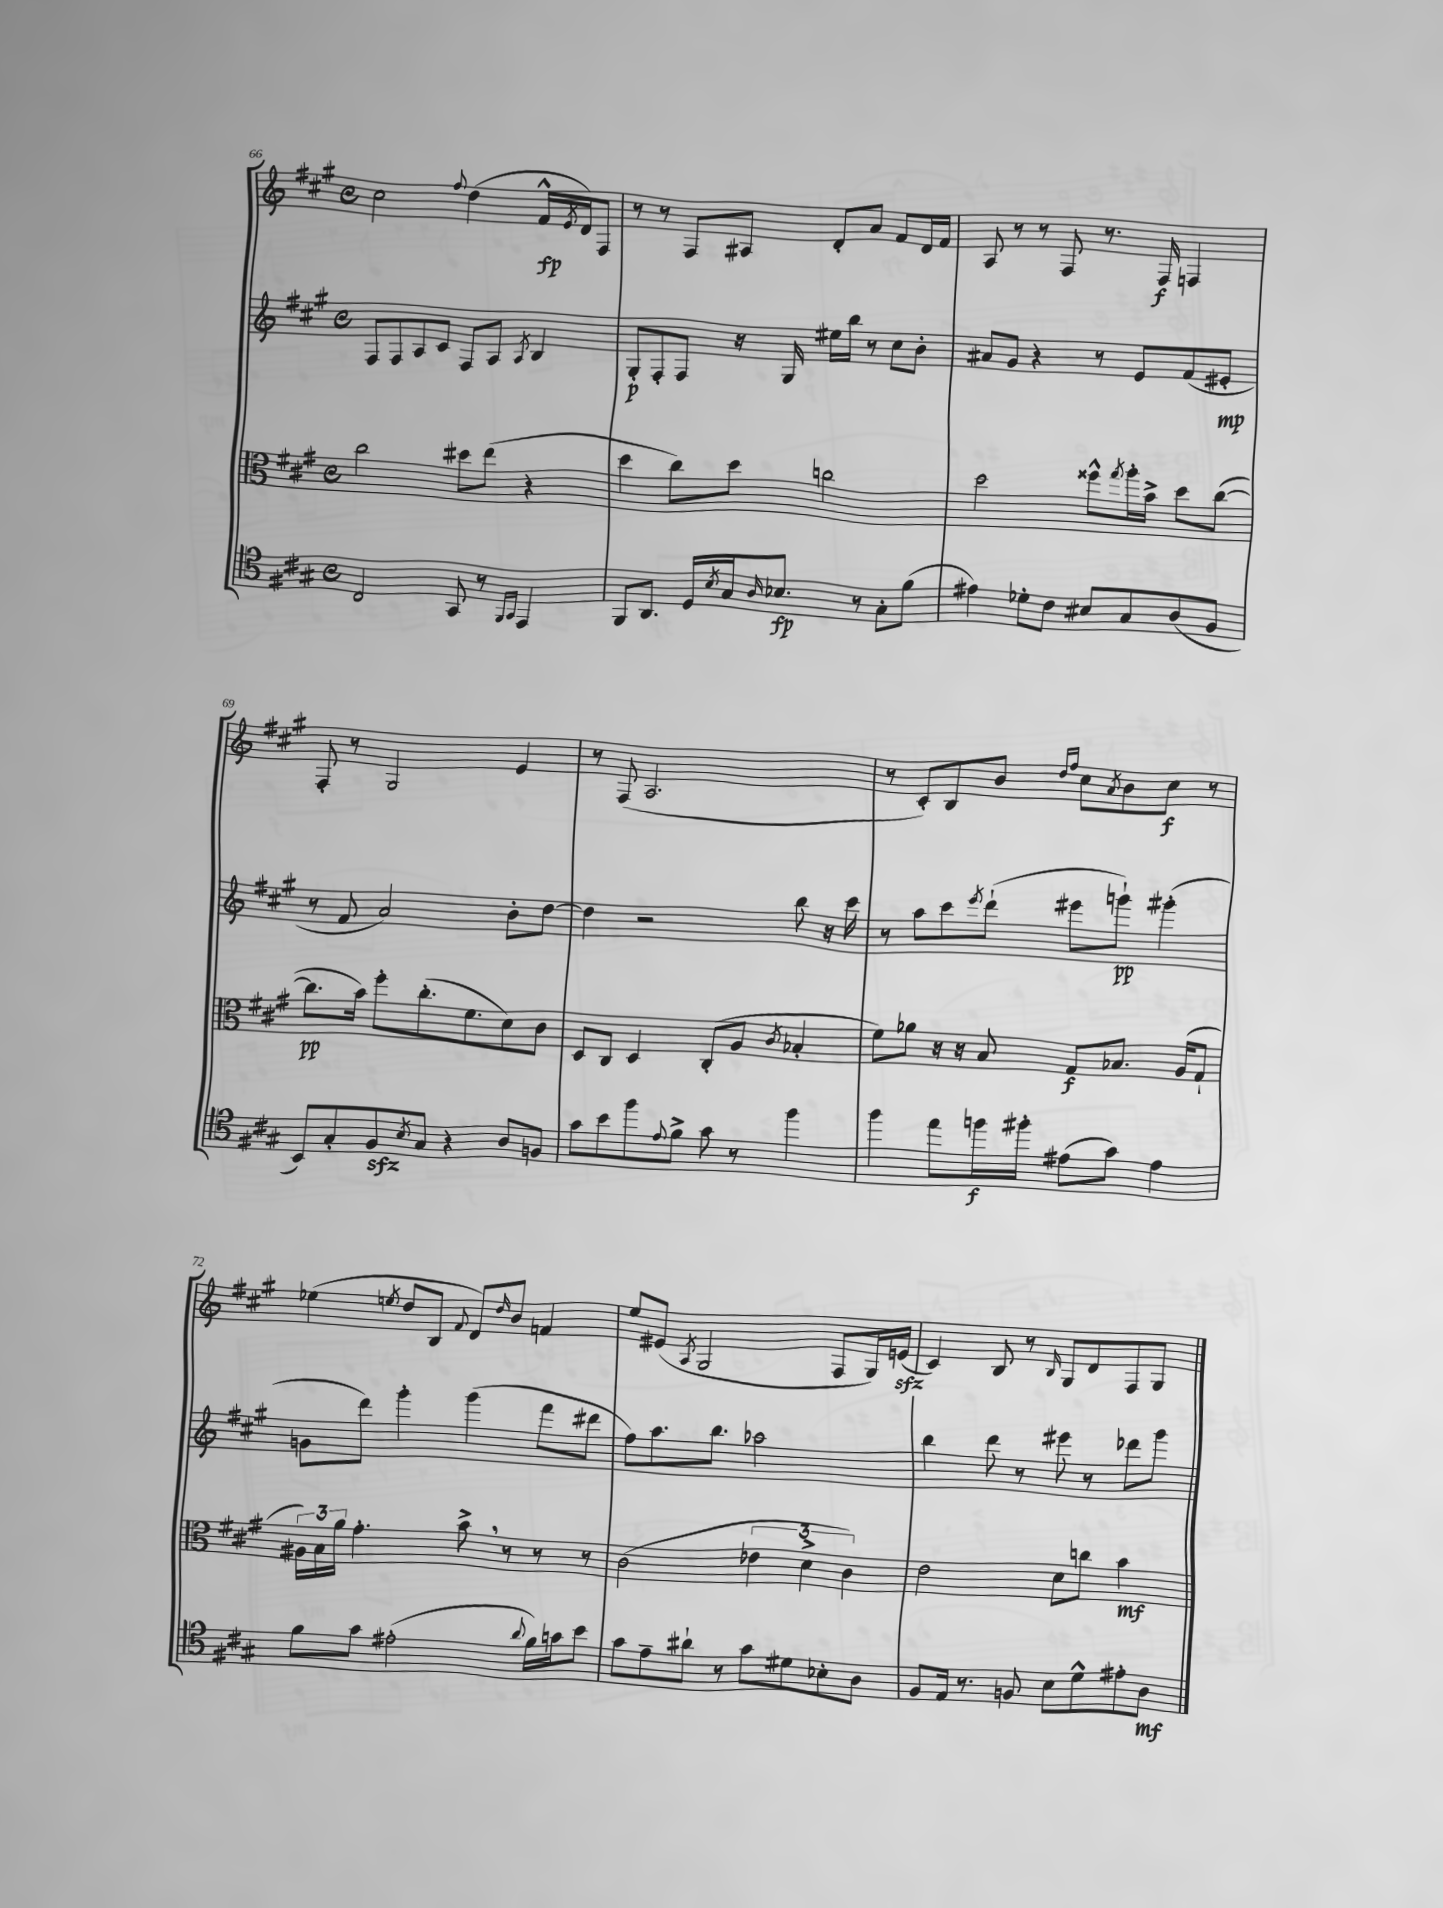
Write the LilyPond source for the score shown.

<<
\new StaffGroup <<
\new Staff = "s0" {
    \clef treble \key a \major \defaultTimeSignature \time 4/4
    cis''2 \appoggiatura { fis''8 } d''4( fis'16-^\fp \acciaccatura { e'8 } d'16) fis8 |
    r8 r8 fis8 ais8 d'8-. a'8 fis'8 d'16 fis'16 |
    a8 r8 r8 fis8 r8. fis16\f f4 |
    fis8-. r8 gis2 e'4 |
    r8 fis8( a2. |
    r8 cis'8-.) b8 b'8 \grace { d''16 fis''16 } cis''8 \acciaccatura { a'8 } b'8 cis''8\f r8 |
    ees''4( \acciaccatura { e''8 } d''8 b8 \appoggiatura { fis'8 } d'8) \grace { d''16 } b'8 f'4 |
    e''8 eis'8( \acciaccatura { a8 } gis2 fis8 gis16) e'16\sfz( |
    cis'4) b8 r8 \grace { b16 } gis8 d'8 fis8 gis8 \bar "|." |
}
\new Staff = "s1" {
    \clef treble \key a \major \defaultTimeSignature \time 4/4
    fis8 fis8 a8 cis'8 fis8 a8 \acciaccatura { a8 } b4 |
    gis8-.\p fis8-. fis8 r16 gis16 eis''16 b''16 r8 cis''8 b'8-. |
    ais'8 gis'8 r4 r8 e'8 fis'8( eis'8-.\mp |
    r8 fis'8 a'2) b'8-. d''8~ |
    d''4 r2 b''8 r16 cis'''16 |
    r8 a''8 cis'''8 \acciaccatura { e'''8 } d'''8-!( eis'''8 g'''8-!\pp) gis'''4-.( |
    g'8 d'''8) gis'''4-. gis'''4( fis'''8 dis'''8 |
    fis''8) a''8. b''8. aes''2 |
    b''4 d'''8 r8 eis'''8 r8 des'''8 gis'''8 \bar "|." |
}
\new Staff = "s2" {
    \clef alto \key a \major \defaultTimeSignature \time 4/4
    cis''2 dis''8 e''8( r4 |
    d''4 cis''8) d''8 c''2 |
    d''2 fisis''8-^ \acciaccatura { gis''8 } a''16-. b'16-> d''8 cis''8~( |
    cis''8.\pp b'16) fis''8-. cis''8.-.( fis'8. d'8) cis'8 |
    d8 cis8 d4 cis8-.( a8 \acciaccatura { cis'8 } bes4-. |
    fis'8) aes'8 r16 r16 b8 gis8\f bes8. a16( gis8-! |
    \tuplet 3/2 { ais16) b16 a'16 } gis'4.-. b'8-> \breathe r8 r8 r8 |
    cis'2( \tuplet 3/2 { ees'4 d'4-> cis'4) } |
    e'2 d'8 c''8 b'4\mf \bar "|." |
}
\new Staff = "s3" {
    \clef tenor \key a \major \defaultTimeSignature \time 4/4
    cis2 gis,8 r8 \grace { fis,16 gis,16 } e,4 |
    fis,8 a,8. d16 \acciaccatura { b8 } gis16 \grace { a16 } bes8.\fp r8 gis8-. fis'8( |
    eis'4) des'8-. cis'8 bis8 gis8 a8( fis8 |
    b,8) gis8-. fis8\sfz \acciaccatura { b8 } gis8 r4 a8 f8 |
    gis'8 b'8 fis''8 \appoggiatura { e'8 } fis'8-> gis'8 r8 fis''4 |
    fis''4 e''8 f''16\f fis''16-. eis'8( gis'8) eis'4 |
    fis'8 gis'8 eis'2-.( \appoggiatura { a'8 } fis'16) g'16 b'8 |
    gis'8 e'8-- ais'8-! r8 gis'8 dis'8 bes8-. a8 |
    fis8 e16 r8. f8 b8 d'8-^ eis'8-. a8\mf \bar "|." |
}
>>
>>
\layout { \context { \Score currentBarNumber = #66 } }
